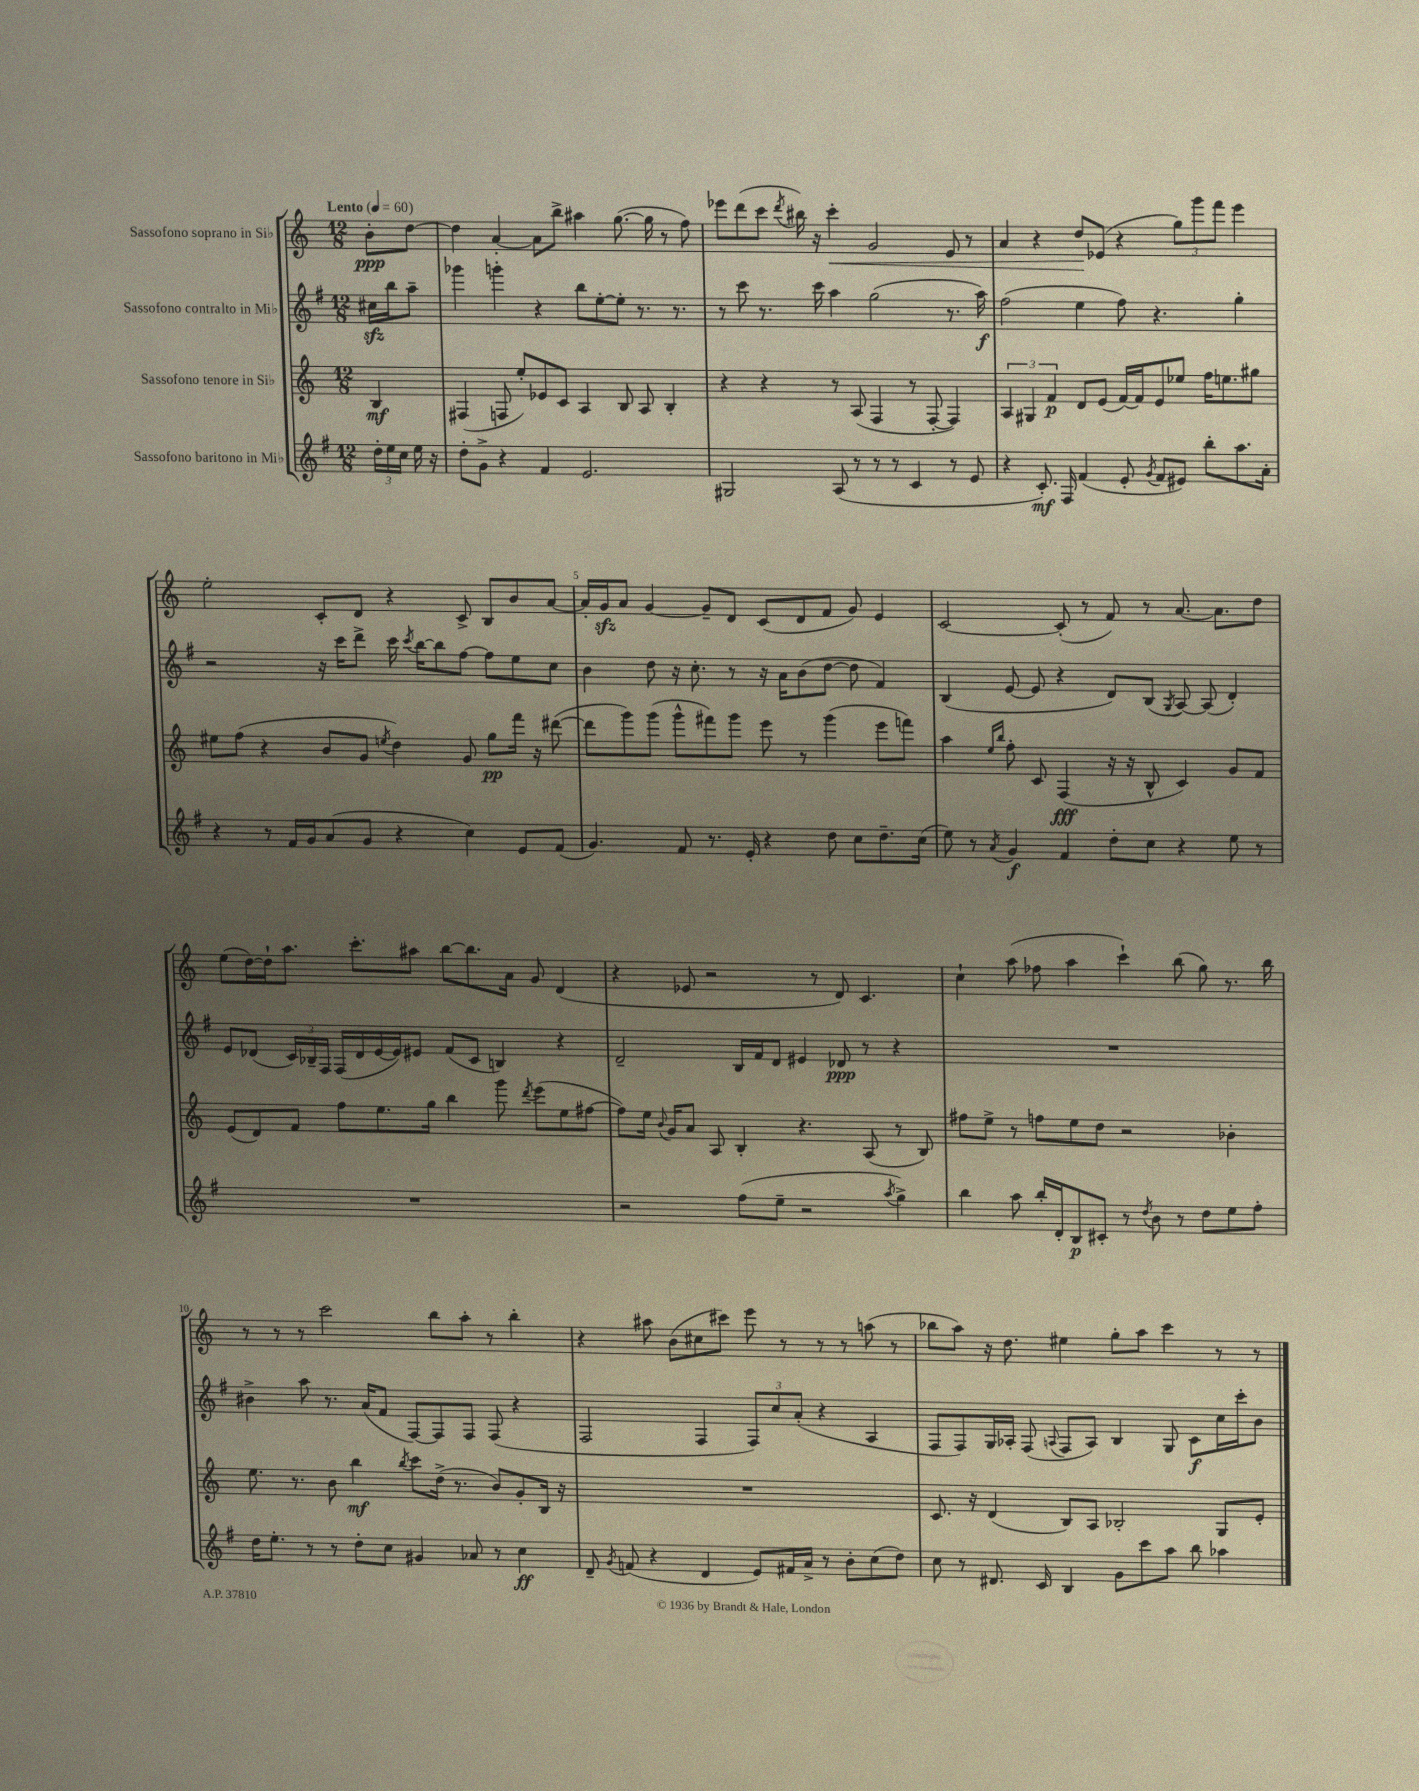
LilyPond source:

<<
\new StaffGroup <<
\new Staff = "s0" \with { instrumentName = "Sassofono soprano in Sib" } {
    \clef treble \key c \major \numericTimeSignature \time 12/8 \partial 4 \tempo "Lento" 4 = 60
    \autoBeamOff b'8[-.\ppp d''8]~ |
    d''4 a'4~-. a'8[ b''8]-> ais''4 g''8.~( g''16 r8 f''8) |
    ees'''8[ d'''8( c'''8] \acciaccatura { d'''8 } bis''16) r16 c'''4-.\< g'2 e'8 r8 |
    a'4 r4 d''8[\! ees'8]( r4 \tuplet 3/2 { g''8[) g'''8 f'''8] } e'''4 |
    e''2-. c'8[-. d'8] r4 c'8-> b8[ b'8 a'8]~ |
    a'16[-. g'16\sfz a'8] g'4~ g'8[-- d'8] c'8[( d'8 f'8] g'8) e'4 |
    c'2~ c'8-.( r8 f'8) r8 a'8.~ a'8.[ d''8] |
    e''8[( d''16~) d''16-! a''8.] c'''8.[-. ais''8] b''8[~ b''8. a'16] g'8 d'4( |
    r4 ees'8 r2 r8 d'8) c'4. |
    c''4-! a''8( fes''8 a''4 c'''4-!) b''8( g''8) r8. b''16 |
    r8 r8 r8 c'''2 b''8[ a''8]-. r8 b''4-. |
    r4 ais''8 b'8[( cis''8 cis'''8]) e'''8 r8 r8 r8 a''8( r8 |
    bes''8[ a''8]) r16 d''8. eis''4 g''8[-. a''8] c'''4 r8 r8 \bar "|." |
}
\new Staff = "s1" \with { instrumentName = "Sassofono contralto in Mib" } {
    \clef treble \key g \major \numericTimeSignature \time 12/8 \partial 4
    \autoBeamOff cis''16[\sfz b''16 a''8]-- |
    ges'''4 g'''4-. r4 b''8[ e''8~-. e''8]-. r8. r8. |
    r8 c'''8 r8. c'''16 a''4 g''2( r8. a''16\f) |
    fis''2( e''4 fis''8) r4. g''4-. |
    r2 r16 c'''16[ d'''8]-> c'''16 \acciaccatura { c'''8 } b''16[~ b''8 fis''8]~ fis''8[ e''8 c''8] |
    b'4 d''8 r16 c''8.-. r8 r16 a'16[ b'8( d''8]~ d''8 fis'4) |
    b4( e'8~ e'8 r4 d'8[) b8]( \acciaccatura { g8 } a8~) a8( d'4-.) |
    e'8[ des'8]( \tuplet 3/2 { c'16[) bes16-- fis16] } fis16[( des'16 e'16~ e'16) eis'8] fis'8[( c'8] b4) r4 |
    d'2-- b16[ fis'16 d'8] eis'4 des'8\ppp r8 r4 |
    R1. |
    bis'4-> a''8 r8. a'16[( fis'8] fis8[~) fis8 fis8] fis8( r4 |
    fis2 fis4 \tuplet 3/2 { fis8[) c''8 a'8]-.( } r4 a4 |
    fis8[ fis8) g16 aes16]-. fis8( \appoggiatura { a8 } fis8[ a8]) b4 g8 c'8[\f c''16 c'''16-. b'8] \bar "|." |
}
\new Staff = "s2" \with { instrumentName = "Sassofono tenore in Sib" } {
    \clef treble \key c \major \numericTimeSignature \time 12/8 \partial 4
    \autoBeamOff b4\mf |
    fis4( f8 e''8[-.) ees'8 c'8] a4 b8 a8 b4-. |
    r4 r4 r8 a8( f4 r8 f8~-. f4) |
    \tuplet 3/2 { a4 gis4 f'4\p } d'8[ e'8]( f'16[~) f'16 e'8 ees''8] f''16[ e''8. gis''8] |
    eis''8[ f''8]( r4 b'8[ g'8] \acciaccatura { e''8 } d''4) g'8 g''8[\pp f'''16] r16 dis'''8~( |
    dis'''8[ g'''8) g'''8]( g'''8[-^ fis'''8) g'''8] e'''8 r8 g'''4( e'''8[ f'''8]) |
    a''4 \grace { e''16[ b''16] } f''8-. c'8 f4\fff( r16 r16 b8-^ c'4) g'8[ f'8] |
    e'8[( d'8) f'8] f''8[ e''8. g''16] b''4 g'''8 \acciaccatura { d'''8 } e'''8[( e''8 fis''8]~ |
    fis''8[) e''16] \appoggiatura { b'8 } g'16[ a'8] a8 b4-. r4. a8( r8 b8) |
    fis''8[ e''8]-> r8 f''8[ e''8 d''8] r2 bes'4-. |
    e''8. r8. b'8 b''4\mf \acciaccatura { b''8 } c'''8[ d''16]->( r8. b'8[) g'8-. b16] r16 |
    R1. |
    c'8. r16 d'4( b8[) a8] bes2-. g8[ e'8]-. \bar "|." |
}
\new Staff = "s3" \with { instrumentName = "Sassofono baritono in Mib" } {
    \clef treble \key g \major \numericTimeSignature \time 12/8 \partial 4
    \autoBeamOff \tuplet 3/2 { d''16[-. e''16 c''16] } e''16 r16 |
    d''8[-. g'8]-> r4 fis'4 e'2. |
    gis2 a8( r8 r8 r8 c'4 r8 e'8 |
    r4 c'8.-.\mf) fis16 fis'4( e'8-. \acciaccatura { g'8 } fis'8[ eis'8]) b''8[-. a''8. a'16]-. |
    r4 r8 fis'16[ g'16 a'8( g'8] r4 c''4) e'8[ fis'8]( |
    g'4.) fis'8 r8. e'16-. r4 d''8 c''8[ d''8.-- c''16]( |
    e''8) r8 \acciaccatura { a'8 } g'4\f fis'4 d''8[-. c''8] r4 e''8 r8 |
    R1. |
    r2 fis''8[( e''8]-- r2 \acciaccatura { a''8 } g''4->) |
    b''4 a''8 b''16[-. d'16-. b8\p cis'8]-. r8 \acciaccatura { d''8 } b'8 r8 d''8[ e''8 fis''8]-. |
    d''16[ e''8.]-. r8 r8 d''8[-. c''8] gis'4 aes'8 r8 c''4\ff |
    d'8-- \acciaccatura { g'8 } f'8( r4 d'4 e'8[) fis'16 a'16]-> r8 b'8[-. c''8( d''8]) |
    c''8 r8 dis'8. c'16 b4 g'8[ c'''8 a''8] b''8 aes''4 \bar "|." |
}
>>
>>
\layout { \context { \Score \override BarNumber.break-visibility = ##(#f #t #t) barNumberVisibility = #(every-nth-bar-number-visible 5) } }
